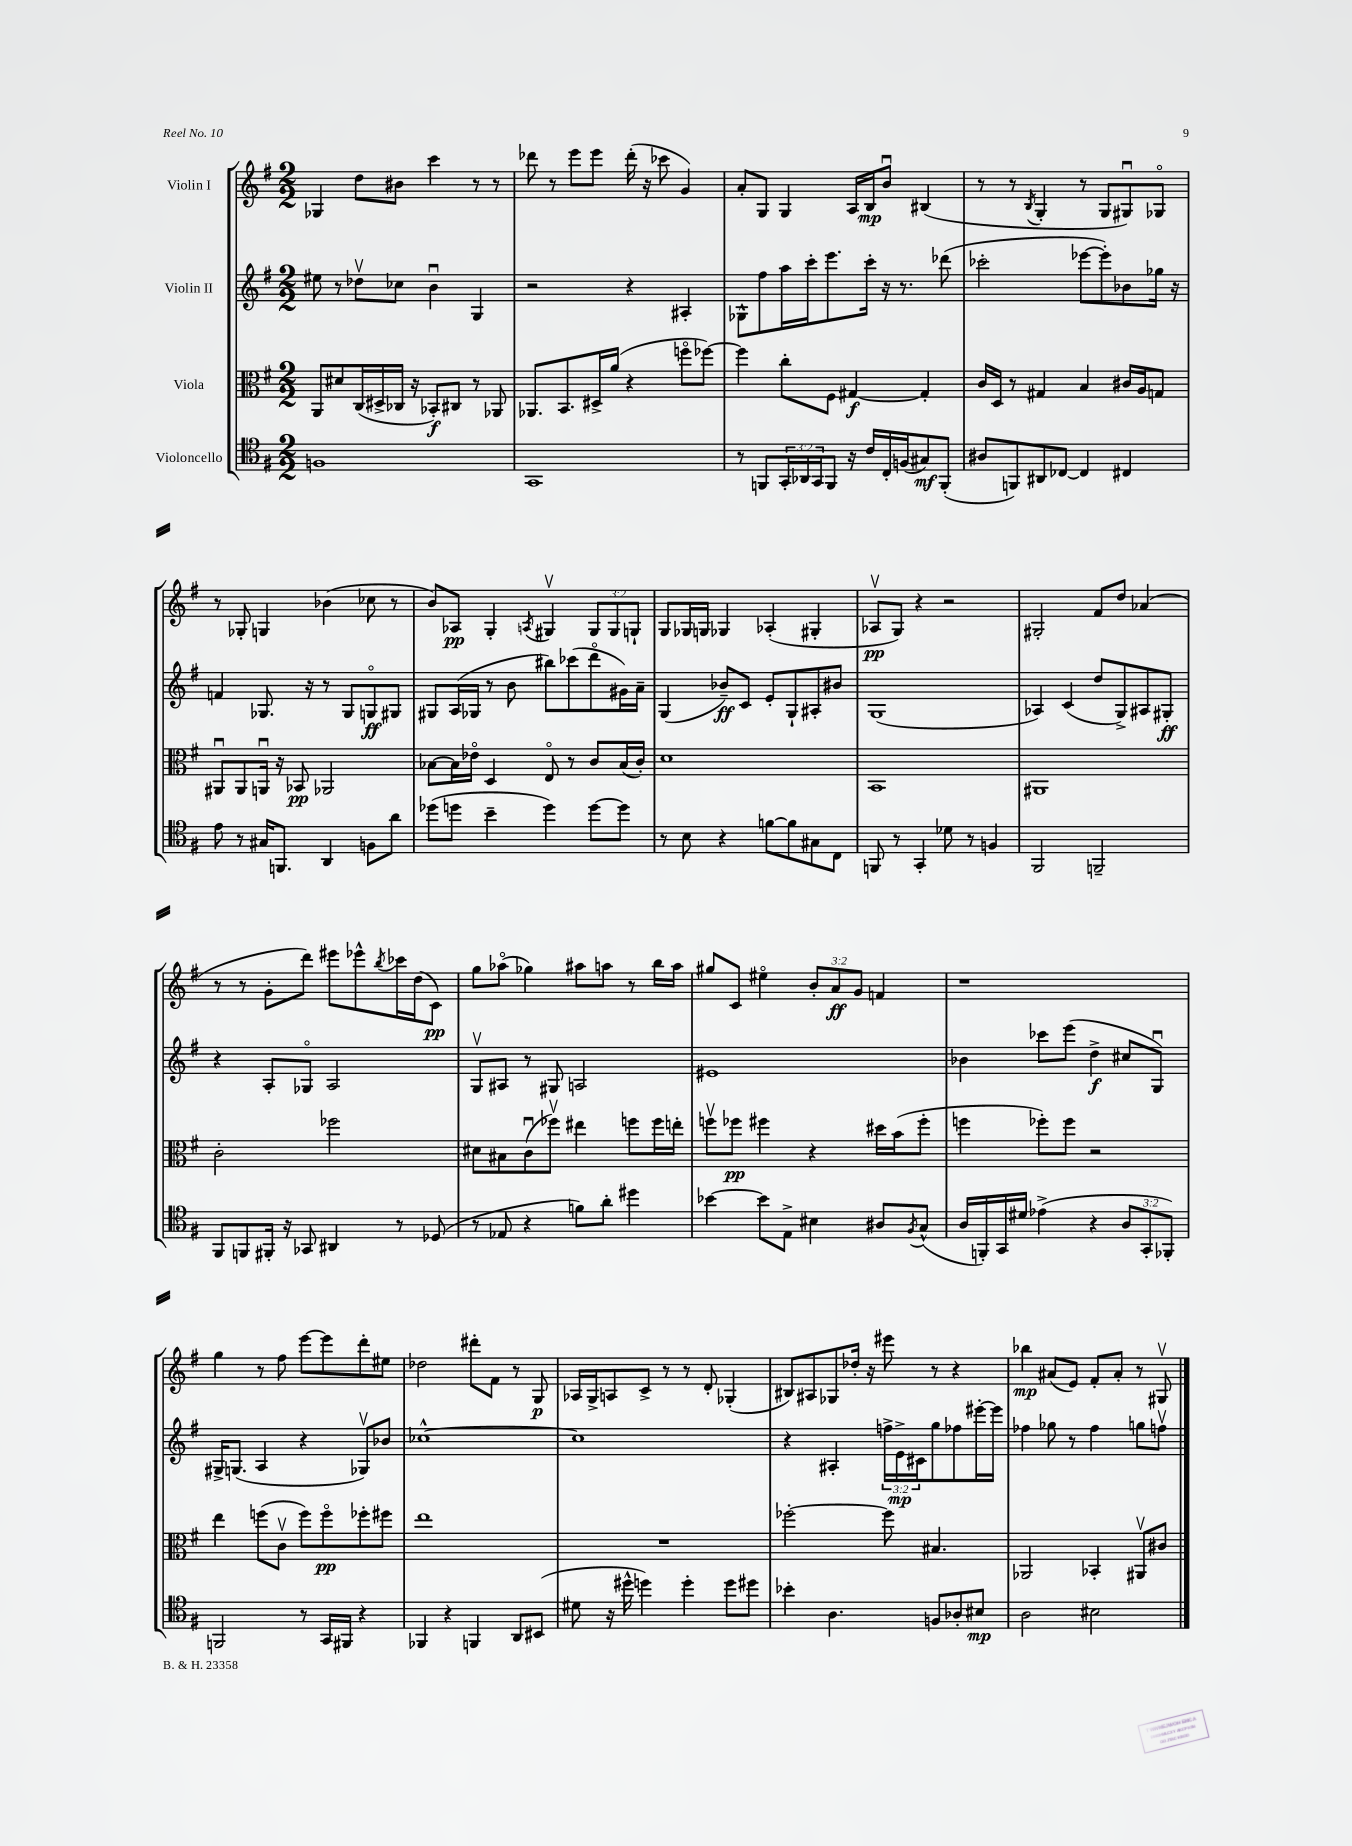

**kern	**dynam	**kern	**dynam	**kern	**dynam	**kern	**dynam
*part4	*part4	*part3	*part3	*part2	*part2	*part1	*part1
*staff4	*staff4	*staff3	*staff3	*staff2	*staff2	*staff1	*staff1
*I"Violoncello	*	*I"Viola	*	*I"Violin II	*	*I"Violin I	*
*clefC4	*	*clefC3	*	*clefG2	*	*clefG2	*
*k[f#]	*	*k[f#]	*	*k[f#]	*	*k[f#]	*
*M2/2	*	*M2/2	*	*M2/2	*	*M2/2	*
=16	=16	=16	=16	=16	=16	=16	=16
1Fn	.	8AA/L	.	8ee#X\	.	4G-X/	.
.	.	8d#X/	.	8r	.	.	.
.	.	(16C/L	.	8dd-Xv\L	.	8dd\L	.
.	.	16D#X^/	.	.	.	.	.
.	.	16C-X/JJ	.	8cc-X\J	.	8b#X\J	.
.	.	16r	.	.	.	.	.
.	.	8BB-X'/L)	f	4bu\	.	4ccc\	.
.	.	8C#X/J	.	.	.	.	.
.	.	8r	.	4G/	.	8r	.
.	.	8AA-X/	.	.	.	8r	.
=17	=17	=17	=17	=17	=17	=17	=17
1GG	.	8.AA-X/L	.	2r	.	8ddd-X\	.
.	.	.	.	.	.	8r	.
.	.	8.BB/	.	.	.	.	.
.	.	.	.	.	.	8eee\L	.
.	.	16D#X^/L	.	.	.	8eee\J	.
.	.	(16a/JJ	.	.	.	.	.
.	.	4r	.	4r	.	(16ddd-'\	.
.	.	.	.	.	.	16r	.
.	.	.	.	.	.	8ccc-X\	.
.	.	8ffn\L	.	4A#X'/	.	4g/)	.
.	.	[8ff-X\J)	.	.	.	.	.
=18	=18	=18	=18	=18	=18	=18	=18
8r	.	4ff-\]	.	8G-X^^\L	.	8a'/L	.
8FFn/L	.	.	.	8ff#\	.	8G/J	.
24GG'/L	.	8cc'\L	.	16aa\L	.	4G/	.
24AA-X/	.	.	.	.	.	.	.
.	.	.	.	16ccc'\J	.	.	.
24GG/J	.	.	.	.	.	.	.
8FF/J	.	8F#\J	.	8.eee\	.	.	.
16r	.	[4G#X/	f	.	.	16A/LL	.
16c/LL	.	.	.	16ccc'\Jk	.	16B/J	mp
16C'/	.	.	.	16r	.	8bu/J	.
(16Fn/J	.	.	.	8.r	.	.	.
8G#X/)	mf	4G#'/]	.	.	.	(4B#X/	.
(8FF'/J	.	.	.	(8ddd-X\	.	.	.
=19	=19	=19	=19	=19	=19	=19	=19
8A#X/L	.	16c/LL	.	2ccc-X'\	.	8r	.
.	.	16D/JJ	.	.	.	.	.
8FFn/)	.	8r	.	.	.	8r	.
.	.	.	.	.	.	8qB/	.
8AA#X/	.	4G#X/	.	.	.	4G'/	.
[8C-X/J	.	.	.	.	.	.	.
4C-/]	.	4B/	.	[8eee-X\L	.	8r	.
.	.	.	.	8eee-'\])	.	8G/L	.
4C#X/	.	16c#X/LL	.	8b-X\	.	8G#Xu/)	.
.	.	16A/J	.	.	.	.	.
.	.	8Gn/J	.	16gg-X\Jk	.	8G-X/J	.
.	.	.	.	16r	.	.	.
!!LO:LB:g=z
=20	=20	=20	=20	=20	=20	=20	=20
8e\	.	8AA#Xu/L	.	4fn/	.	8r	.
8r	.	8AA#/	.	.	.	8G-X'/	.
16G#X/KL	.	16AAnu/Jk	.	8.G-X/	.	4Gn/	.
8.FFn/J	.	16r	.	.	.	.	.
.	.	8BB-X/	pp	.	.	.	.
.	.	.	.	16r	.	.	.
4AA/	.	2AA-X/	.	8r	.	(4b-X\	.
.	.	.	.	8G-/L	.	.	.
8Fn\L	.	.	.	8Gn/	ff	8cc-X\	.
8a\J	.	.	.	8G#X/J	.	8r	.
=21	=21	=21	=21	=21	=21	=21	=21
(8dd-X\L	.	[8B-X\L	.	8G#X/L	.	8b/L)	.
8ddn\J	.	16B-\L]	.	(16A/L	.	8A-X/J	pp
.	.	16e-X\JJ	.	16G-X/JJ	.	.	.
4b~\	.	4D/	.	8r	.	4G'/	.
.	.	.	.	8b\	.	.	.
.	.	.	.	.	.	8qAn/	.
4dd\)	.	8E/	.	8bb#X\L)	.	4G#Xv/	.
.	.	8r	.	(8ccc-X\	.	.	.
[8dd\L	.	8c/L	.	8ddd\	.	12G#/L	.
.	.	.	.	.	.	12G#/	.
8dd\J]	.	(16B-/L	.	16g#X\L)	.	.	.
.	.	.	.	.	.	12Gn`/J	.
.	.	16c'/JJ)	.	16a~\JJ	.	.	.
=22	=22	=22	=22	=22	=22	=22	=22
8r	.	1d	.	(4G/	.	8G/L	.
8B\	.	.	.	.	.	16G-X/L	.
.	.	.	.	.	.	16Gn/JJ	.
4r	.	.	.	8b-X~/L)	ff	4G-X/	.
.	.	.	.	8c/J	.	.	.
[8fn\L	.	.	.	8e'/L	.	(4A-X'/	.
8f\]	.	.	.	8G`/	.	.	.
8G#X\	.	.	.	8A#X'/	.	4G#X'/	.
8C\J	.	.	.	8b#X/J	.	.	.
=23	=23	=23	=23	=23	=23	=23	=23
8FFn/	.	1BB	.	(1G	.	8A-Xv/L	pp
8r	.	.	.	.	.	8G/J)	.
4GG'/	.	.	.	.	.	4r	.
8d-X\	.	.	.	.	.	2r	.
8r	.	.	.	.	.	.	.
4Fn/	.	.	.	.	.	.	.
=24	=24	=24	=24	=24	=24	=24	=24
2FF#/	.	1AA#X	.	4A-X/)	.	2G#X'/	.
.	.	.	.	(4c/	.	.	.
2FFn~/	.	.	.	8dd/L	.	8f#/L	.
.	.	.	.	8G^/)	.	8dd/J	.
.	.	.	.	8A#X/	.	(4a-X/	.
.	.	.	.	8G#X'/J	ff	.	.
!!LO:LB:g=z
=25	=25	=25	=25	=25	=25	=25	=25
8FF#/L	.	2c'\	.	4r	.	8r	.
8FFn/	.	.	.	.	.	8r	.
16FF#X'/Jk	.	.	.	8A'/L	.	8g'\L	.
16r	.	.	.	.	.	.	.
8GG-X/	.	.	.	8G-X/J	.	8ddd\J)	.
4AA#X/	.	2ff-X\	.	2A/	.	8eee#X\L	.
.	.	.	.	.	.	8eee-X^^\	.
.	.	.	.	.	.	8qbb/	.
8r	.	.	.	.	.	16ccc-X\L	.
.	.	.	.	.	.	(16dd\J	.
(8D-X/	.	.	.	.	.	8c\J)	pp
=26	=26	=26	=26	=26	=26	=26	=26
8r	.	8d#X\L	.	8Gv/L	.	8gg\L	.
8E-X/	.	8B#X\	.	8A#X/J	.	(8aa-X\J	.
4r	.	(8cu\	.	8r	.	4gg-X\)	.
.	.	8ff-Xv\J)	.	8G#X/	.	.	.
8fn\L)	.	4ee#X\	.	2An/	.	8aa#X\L	.
8a'\J	.	.	.	.	.	8aan\J	.
4dd#X\	.	8ffn\L	.	.	.	8r	.
.	.	16ff\L	.	.	.	16bb\LL	.
.	.	16een'\JJ	.	.	.	16aa\JJ	.
=27	=27	=27	=27	=27	=27	=27	=27
[4b-X\	.	8ffnv\L	.	1e#X	.	8gg#X/L	.
.	.	8ff-X\J	pp	.	.	8c/J	.
8b-\L]	.	4ff#X\	.	.	.	4ee#X\	.
8E^\J	.	.	.	.	.	.	.
4B#X\	.	4r	.	.	.	12b'/L	.
.	.	.	.	.	.	12a/	ff
.	.	.	.	.	.	12g/J	.
8A#X/L	.	16dd#X\LL	.	.	.	4fn/	.
.	.	(16b\J	.	.	.	.	.
8qF#/	.	.	.	.	.	.	.
(8G^^/J	.	8ff#'\J	.	.	.	.	.
=28	=28	=28	=28	=28	=28	=28	=28
16A/LL	.	4ffn\	.	4b-X\	.	1r	.
16FFn'/)	.	.	.	.	.	.	.
16GG/	.	.	.	.	.	.	.
16d#X/JJ	.	.	.	.	.	.	.
(4e-X^\	.	8ff-X'\L)	.	8ccc-X\L	.	.	.
.	.	8ff-\J	.	(8eee\J	.	.	.
4r	.	2r	.	4dd^\	f	.	.
12A/L	.	.	.	8cc#X/L	.	.	.
12GG'/	.	.	.	.	.	.	.
.	.	.	.	8Gu/J)	.	.	.
12FF-X'/J)	.	.	.	.	.	.	.
!!LO:LB:g=z
=29	=29	=29	=29	=29	=29	=29	=29
2FFn/	.	4ee\	.	16G#X^/KL	.	4gg\	.
.	.	.	.	(8.Gn/J	.	.	.
.	.	(8ffn\L	.	4A/	.	8r	.
.	.	8cv\J	.	.	.	8ff#\	.
8r	.	8ff\L)	.	4r	.	[8eee\L	.
16GG/LL	.	8ff\	pp	.	.	8eee\]	.
16FF#X/JJ	.	.	.	.	.	.	.
4r	.	8ff-X'\	.	8G-Xv/L)	.	8ddd'\	.
.	.	8ff#X\J	.	8b-X/J	.	8ee#X\J	.
=30	=30	=30	=30	=30	=30	=30	=30
4FF-X/	.	1ee	.	[1cc-X^^	.	2dd-X\	.
4r	.	.	.	.	.	.	.
4FFn/	.	.	.	.	.	8ddd#X'\L	.
.	.	.	.	.	.	8f#\J	.
8AA/L	.	.	.	.	.	8r	.
(8BB#X/J	.	.	.	.	.	8G/	p
=31	=31	=31	=31	=31	=31	=31	=31
8d#X\	.	1r	.	1cc-]	.	16A-X/LL	.
.	.	.	.	.	.	16G^/J	.
16r	.	.	.	.	.	8An/	.
16dd#X^^\	.	.	.	.	.	.	.
4ddn\)	.	.	.	.	.	8c^/J	.
.	.	.	.	.	.	8r	.
4dd'\	.	.	.	.	.	8r	.
.	.	.	.	.	.	8d'/	.
8dd\L	.	.	.	.	.	(4G-X'/	.
8dd#X\J	.	.	.	.	.	.	.
=32	=32	=32	=32	=32	=32	=32	=32
4b-X'\	.	[2ff-X'\	.	4r	.	8B#X/L)	.
.	.	.	.	.	.	8A#X/	.
4.A\	.	.	.	4A#X'/	.	8G-X/	.
.	.	.	.	.	.	16dd-X'/Jk	.
.	.	.	.	.	.	16r	.
.	.	8ff-\]	.	24ffn^\LL	.	8eee#X\	.
.	.	.	.	24e^\	mp	.	.
.	.	.	.	24c#X\J	.	.	.
8Fn/L	.	4.B#X/	.	8gg\	.	8r	.
8A-X'/	.	.	.	8ff-X\	.	4r	.
8B#X/J	mp	.	.	[16eee#X'\L	.	.	.
.	.	.	.	16eee#\JJ]	.	.	.
=33	=33	=33	=33	=33	=33	=33	=33
2A\	.	2AA-X/	.	4ff-X\	.	4bb-X\	mp
.	.	.	.	8gg-X\	.	(8a#X/L	.
.	.	.	.	8r	.	8e/J)	.
2B#X\	.	4BB-X'/	.	4ff-\	.	8f#'/L	.
.	.	.	.	.	.	8a#'/J	.
.	.	8AA#Xv/L	.	8ggn\L	.	8r	.
.	.	8c#X/J	.	8ffnv\J	.	8G#Xv/	.
==	==	==	==	==	==	==	==
*-	*-	*-	*-	*-	*-	*-	*-
